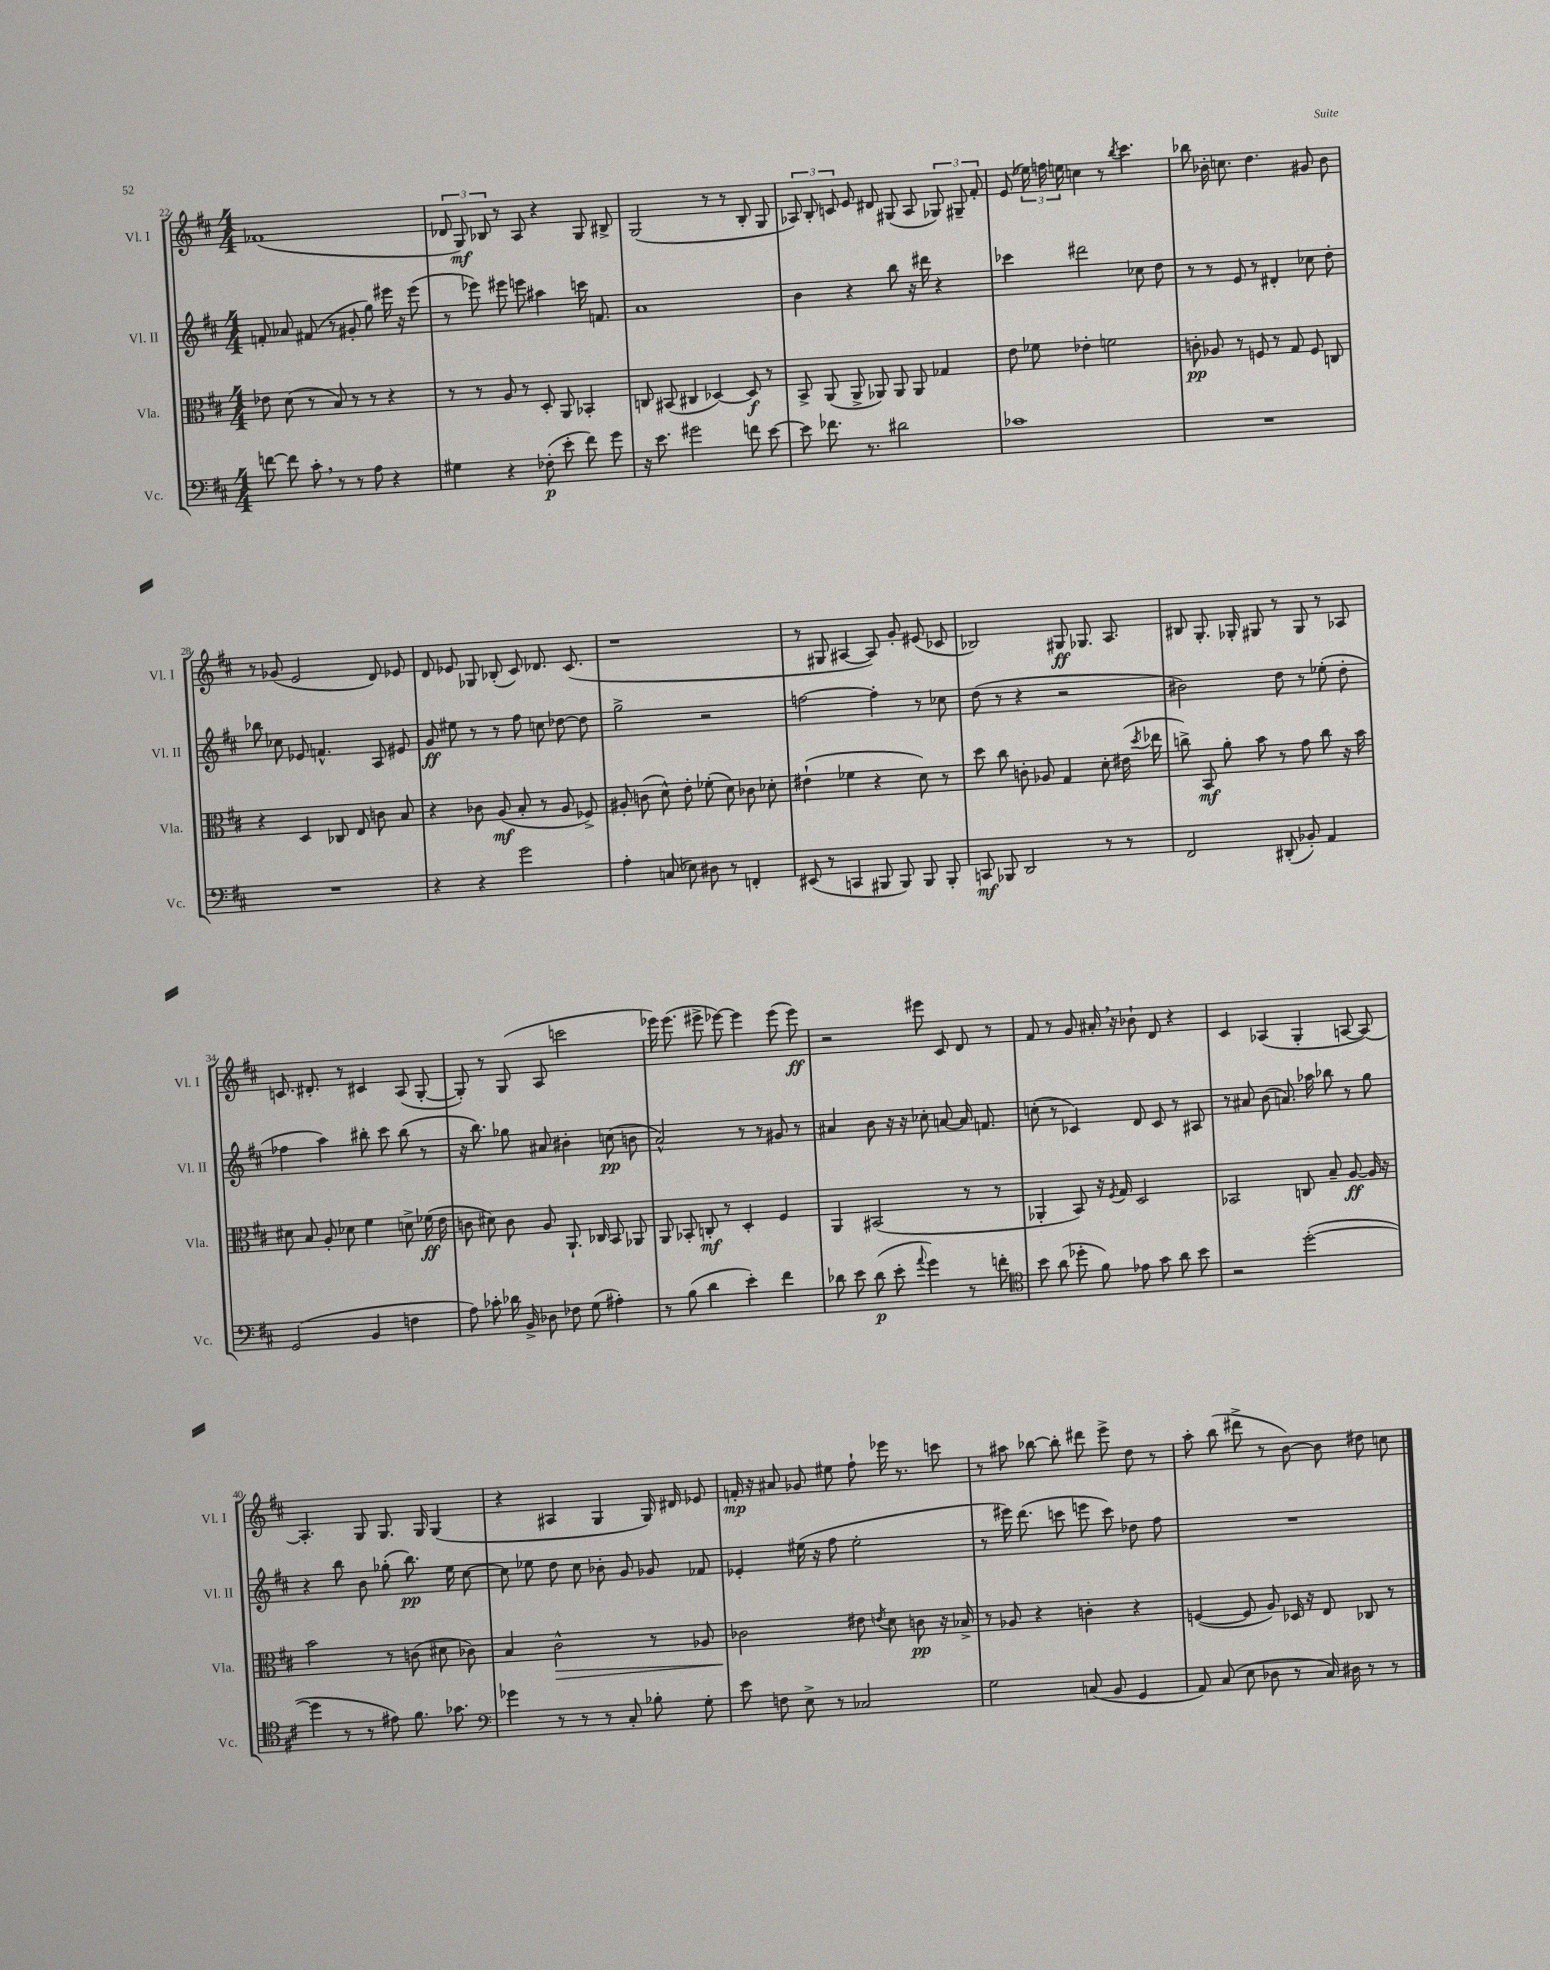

**kern	**dynam	**kern	**dynam	**kern	**dynam	**kern	**dynam
*part4	*part4	*part3	*part3	*part2	*part2	*part1	*part1
*staff4	*staff4	*staff3	*staff3	*staff2	*staff2	*staff1	*staff1
*I"Vc.	*	*I"Vla.	*	*I"Vl. II	*	*I"Vl. I	*
*I'Vc.	*	*I'Vla.	*	*I'Vl. II	*	*I'Vl. I	*
*clefF4	*	*clefC3	*	*clefG2	*	*clefG2	*
*k[f#c#]	*	*k[f#c#]	*	*k[f#c#]	*	*k[f#c#]	*
*M4/4	*	*M4/4	*	*M4/4	*	*M4/4	*
=22	=22	=22	=22	=22	=22	=22	=22
[8fn\	.	8e-X\	.	8fn'/	.	(1f-X	.
8f\]	.	(8d\	.	8a-X/	.	.	.
8c#',\	.	8r	.	(8f#X/	.	.	.
8r	.	8B/)	.	8r	.	.	.
8r	.	8r	.	8g#X'/	.	.	.
8A\	.	8r	.	8gg\)	.	.	.
4r	.	4r	.	16eee#X\	.	.	.
.	.	.	.	16r	.	.	.
.	.	.	.	(8eee#\	.	.	.
=23	=23	=23	=23	=23	=23	=23	=23
4G#X\	.	8r	.	8r	.	12d-X/	.
.	.	.	.	.	.	12G/)	mf
.	.	8r	.	8eee-X\)	.	.	.
.	.	.	.	.	.	12B-X/	.
4r	.	8A/	.	8eee#X\	.	8r	.
.	.	8r	.	8eeen\	.	8A/	.
(8F-X'\	p	8D'/	.	4aa#X\	.	4r	.
8e'\	.	8AA/	.	.	.	.	.
8f#\)	.	4BB-X'/	.	16cccn\	.	8G/	.
.	.	.	.	8.fn/	.	.	.
8g\	.	.	.	.	.	8B#X^/	.
=24	=24	=24	=24	=24	=24	=24	=24
16r	.	8Cn/	.	1a	.	(2G/	.
8.e\	.	.	.	.	.	.	.
.	.	(8BB#X/	.	.	.	.	.
2g#X\	.	4C#X/	.	.	.	.	.
.	.	[4D-X/)	.	.	.	8r	.
.	.	.	.	.	.	8r	.
8fn\	.	8D-/]	f	.	.	8B'/	.
[8e\	.	8r	.	.	.	8G/	.
=25	=25	=25	=25	=25	=25	=25	=25
8e\]	.	8BB^/	.	4b\	.	12A-X/)	.
.	.	.	.	.	.	12B'/	.
8.f-X\	.	(8AA/	.	.	.	.	.
.	.	.	.	.	.	12cn/	.
.	.	8AA^/	.	4r	.	8e/	.
8.r	.	.	.	.	.	.	.
.	.	8AA-X/)	.	.	.	8d#X/	.
2d#X\	.	8AA-/	.	8bb\	.	(8G#X/	.
.	.	8AA-/	.	16r	.	8A-/	.
.	.	.	.	16ddd#X\	.	.	.
.	.	4G-X/	.	4r	.	12G-X/)	.
.	.	.	.	.	.	12G#X~/	.
.	.	.	.	.	.	12f#'/	.
=26	=26	=26	=26	=26	=26	=26	=26
1c-X	.	8e\	.	4ccc-X\	.	(8e/	.
.	.	8f-X\	.	.	.	24ee-X\)	.
.	.	.	.	.	.	24ffn\	.
.	.	.	.	.	.	24een\	.
.	.	4e-X'\	.	2ddd#X\	.	4ccn\	.
.	.	2fn\	.	.	.	8r	.
.	.	.	.	.	.	8qbb/	.
.	.	.	.	.	.	4.ccc#\	.
.	.	.	.	8cc-X\	.	.	.
.	.	.	.	8dd\	.	.	.
=27	=27	=27	=27	=27	=27	=27	=27
1r	.	8cn'\	pp	8r	.	8bb-X\	.
.	.	8A-X/	.	8r	.	16b-X'\	.
.	.	.	.	.	.	8.ccn\	.
.	.	8r	.	8e/	.	.	.
.	.	8Fn/	.	8r	.	4.dd\	.
.	.	8r	.	4d#X'/	.	.	.
.	.	8G/	.	.	.	.	.
.	.	8F/	.	8cc-X\	.	8g#X/	.
.	.	8Cn/	.	8dd'\	.	8b-\	.
!!LO:LB:g=z
=28	=28	=28	=28	=28	=28	=28	=28
1r	.	4r	.	8bb-X\	.	8r	.
.	.	.	.	8cc-X\	.	(8g-X/	.
.	.	4D/	.	8e-X/	.	2e/	.
.	.	.	.	4.fn^^/	.	.	.
.	.	8C-X/	.	.	.	.	.
.	.	8E/	.	.	.	.	.
.	.	8cn\	.	8A/	.	8d/)	.
.	.	8B/	.	8e#X/	.	8e-X/	.
=29	=29	=29	=29	=29	=29	=29	=29
4r	.	4r	.	8g/	ff	8d/	.
.	.	.	.	8ee#X\	.	8e-X/	.
4r	.	8c-X\	.	8r	.	8G-X/	.
.	.	(8A/	mf	8r	.	(8B-X'/	.
2g\	.	8B'/	.	8ff#\	.	8c#/)	.
.	.	8r	.	8ccn\	.	8.d-X/	.
.	.	8A/	.	[8dd-X\	.	.	.
.	.	.	.	.	.	(8.c#/	.
.	.	8F-X^/)	.	8dd-\]	.	.	.
=30	=30	=30	=30	=30	=30	=30	=30
4A'\	.	8A#X'/	.	2gg^\	.	1r	.
.	.	(8cn\	.	.	.	.	.
(8Cn/	.	8d^^\)	.	.	.	.	.
8E-X\)	.	8e'\	.	.	.	.	.
8D#X\	.	(8f-X'\	.	2r	.	.	.
8r	.	8d\)	.	.	.	.	.
4FFn'/	.	8c-X\	.	.	.	.	.
.	.	8d-X'\	.	.	.	.	.
=31	=31	=31	=31	=31	=31	=31	=31
(8EE#X/	.	(4e#X`\	.	[2ffn\	.	8r	.
8r	.	.	.	.	.	8G#X/	.
4CCn/	.	4f-X\	.	.	.	[4A#X/	.
8BBB#X/	.	4r	.	4ff'\]	.	8A#/])	.
8BBB#/)	.	.	.	.	.	8g'/	.
8BBB#/	.	8d\)	.	8r	.	(8e#X/	.
8BBB#'/	.	8r	.	8cc-X\	.	8c-X/	.
=32	=32	=32	=32	=32	=32	=32	=32
8CCn/	mf	8dd\	.	(8dd\	.	2B-X/)	.
8BBB-X/	.	8cc#\	.	8r	.	.	.
2DD/	.	8cn'\	.	4r	.	.	.
.	.	8A-X/	.	.	.	.	.
.	.	4G/	.	2r	.	8G#X/	ff
.	.	.	.	.	.	8.G-X/	.
8r	.	8d'\	.	.	.	.	.
.	.	.	.	.	.	8.A/	.
8r	.	(16e#X\	.	.	.	.	.
.	.	8qdd/	.	.	.	.	.
.	.	16ee-X\	.	.	.	.	.
=33	=33	=33	=33	=33	=33	=33	=33
2FF#/	.	8ccn^\)	.	2b#X\)	.	8B#X/	.
.	.	8BB/	mf	.	.	8.G'/	.
.	.	8a'\	.	.	.	.	.
.	.	.	.	.	.	16G-X'/	.
.	.	8b\	.	.	.	8G#X/	.
(8DD#X'/	.	8r	.	8dd\	.	8r	.
8BB-X'/)	.	8g\	.	8r	.	8G#/	.
4AA/	.	8cc\	.	(8ee-X'\	.	8r	.
.	.	16r	.	8dd'\	.	8A-X/	.
.	.	16b\	.	.	.	.	.
!!LO:LB:g=z
=34	=34	=34	=34	=34	=34	=34	=34
(2GG/	.	8d#X\	.	4ff-X\	.	8.cn/	.
.	.	8B/	.	.	.	.	.
.	.	.	.	.	.	8.d#X'/	.
.	.	8A'/	.	4aa\)	.	.	.
.	.	8d-X\	.	.	.	8r	.
4BB/	.	4f#\	.	8bb#X'\	.	4c#X/	.
.	.	.	.	8ccc#\	.	.	.
4Fn\	.	8dn^\	.	(8bb#\	.	(8A/	.
.	.	(16f-X\	ff	8r	.	[8G'/	.
.	.	16e\	.	.	.	.	.
=35	=35	=35	=35	=35	=35	=35	=35
8A\)	.	8cn\	.	16r	.	8G'/])	.
.	.	.	.	8.bb\)	.	.	.
8c-X'\	.	8d#X\)	.	.	.	8r	.
16d-X\	.	8c\	.	8gg-X\	.	(8G/	.
16BB^/	.	.	.	.	.	.	.
8D-X\	.	8A/	.	8a#X/	.	8A/	.
8F-X\	.	8.AA`/	.	4b#X'\	.	2cccn\	.
(8G\	.	.	.	.	.	.	.
.	.	16C-X/	.	.	.	.	.
4A#X'\)	.	8BB/	.	(8ccn\	pp	.	.
.	.	8AA-X/	.	8bn\	.	.	.
=36	=36	=36	=36	=36	=36	=36	=36
8r	.	8AA/	.	2a^^/)	.	16eee-X\)	.
.	.	.	.	.	.	(8.eee-\	.
(8B\	.	8BB-X'/	.	.	.	.	.
4d\	.	8Cn'/	mf	.	.	8eee#X^\	.
.	.	8r	.	.	.	[8eee-X\)	.
4e'\)	.	4D'/	.	8r	.	4eee-\]	.
.	.	.	.	8r	.	.	.
4f#\	.	4F#/	.	8g#X/	.	(8eee-\	.
.	.	.	.	8r	.	8eee-\)	ff
=37	=37	=37	=37	=37	=37	=37	=37
8d-X\	.	4AA/	.	4a#X/	.	2r	.
8e\	.	.	.	.	.	.	.
(8d-\	p	(2BB#X/	.	8b\	.	.	.
8e'\	.	.	.	16r	.	.	.
.	.	.	.	16r	.	.	.
8qqa/	.	.	.	.	.	.	.
4g\)	.	.	.	8cc-X'\	.	8eee#X\	.
.	.	.	.	[8an/	.	8c#/	.
8r	.	8r	.	16a/]	.	8d/	.
.	.	.	.	8.fn/	.	.	.
8fn'\	.	8r	.	.	.	8r	.
=38	=38	=38	=38	=38	=38	=38	=38
*clefC4	*	*	*	*	*	*	*
8b\	.	4AA-X'/	.	(8ccn'\	.	8f#/	.
(8a\	.	.	.	8r	.	8r	.
8dd-X'\	.	8BB/)	.	4c-X/)	.	8g/	.
8f#\)	.	16r	.	.	.	16a#X',/	.
.	.	8qF#/	.	.	.	.	.
.	.	16G/	.	.	.	16r	.
8e-X\	.	2D/	.	8d/	.	8b-X`\	.
8g\	.	.	.	8c-/	.	8d/	.
8a\	.	.	.	8r	.	4r	.
8b\	.	.	.	8A#X/	.	.	.
=39	=39	=39	=39	=39	=39	=39	=39
2r	.	2BB-X/	.	8r	.	4c#/	.
.	.	.	.	8a#X/	.	.	.
.	.	.	.	(8b\	.	(4A-X/	.
.	.	.	.	8.an/)	.	.	.
([2dd'\	.	8Cn/	.	.	.	4G'/	.
.	.	.	.	16aa-X\	.	.	.
.	.	8B~/	.	8bb-X\	.	.	.
.	.	[8A/	ff	8r	.	[8An/	.
.	.	16A/]	.	8gg\	.	8A/_)	.
.	.	16r	.	.	.	.	.
!!LO:LB:g=z
=40	=40	=40	=40	=40	=40	=40	=40
4dd\]	.	2b\	.	4r	.	4.A'/]	.
8r	.	.	.	8bb\	.	.	.
8r	.	.	.	8b\	.	8G/	.
8e#X\)	.	8r	.	(8gg-X'\	.	8.G/	.
8.f#\	.	(8cn\	.	8.bb\)	pp	.	.
.	.	.	.	.	.	16G/	.
.	.	8d#X\	.	.	.	(4G/	.
8.g-X\	.	.	.	16ee\	.	.	.
.	.	8c-X\)	.	[8cc#\	.	.	.
=41	=41	=41	=41	=41	=41	=41	=41
*clefF4	*	*	*	*	*	*	*
4g-X\	.	4B/	.	8cc#\]	.	4r	.
.	.	.	.	8ee-X\	.	.	.
!	!	!	!LO:HP:b	!	!	!	!
8r	.	2c#^^\	>	8dd\	.	4A#X/	.
8r	.	.	.	8cc#\	.	.	.
8r	.	.	.	8b-X'\	.	4G/	.
8C#'/	.	.	.	8g/	.	.	.
8B-X'\	.	8r	.	8g-X/	.	16G/)	.
.	.	.	.	.	.	16d#X/	.
8G'\	.	8A-X/	.	8f-X/	.	8e-X/	.
=42	=42	=42	=42	=42	=42	=42	=42
8e\	.	2c-X\	.	4e-X'/	.	16fn'/	mp
.	.	.	.	.	.	16r	.
8Fn\	.	.	.	.	.	8a#X/	.
8E^\	.	.	.	(16ee#X\	.	8g-X/	.
.	.	.	.	16r	.	.	.
8r	.	.	.	8ff#\	.	8ee#X\	.
2C-X/	.	8e#X\	]	2ee#'\	.	8ff#`\	.
.	.	8qen/	.	.	.	.	.
.	.	8d\	.	.	.	16eee-X\	.
.	.	.	.	.	.	8.r	.
.	.	8cn\	pp	.	.	.	.
.	.	16r	.	.	.	8cccn\	.
.	.	16B-X^/	.	.	.	.	.
=43	=43	=43	=43	=43	=43	=43	=43
2G\	.	8r	.	8r	.	8r	.
.	.	8A-X/	.	16eee#X\)	.	8aa#X\	.
.	.	.	.	(8.ddd\	.	.	.
.	.	4r	.	.	.	[8bb-X\	.
.	.	.	.	8cccn\	.	8bb-'\]	.
(8Cn/	.	4cn'\	.	8eeen\	.	8ddd#X\	.
8BB/	.	.	.	8ccc\)	.	8eee^\	.
4GG/	.	4r	.	8dd-X\	.	8dd\	.
.	.	.	.	8ff#\	.	8r	.
=44	=44	=44	=44	=44	=44	=44	=44
8AA/)	.	([4Fn/	.	1r	.	8aa'\	.
(8C#/	.	.	.	.	.	(8bb\	.
8E\	.	8F/]	.	.	.	8ddd#X^\	.
8D-X\	.	8A/)	.	.	.	8r	.
8r	.	16D-X/	.	.	.	[8b\)	.
.	.	16r	.	.	.	.	.
16C#/)	.	8E/	.	.	.	8b\]	.
16D#X\	.	.	.	.	.	.	.
8r	.	8C-X/	.	.	.	8dd#X\	.
8r	.	8r	.	.	.	8ccn\	.
==	==	==	==	==	==	==	==
*-	*-	*-	*-	*-	*-	*-	*-
